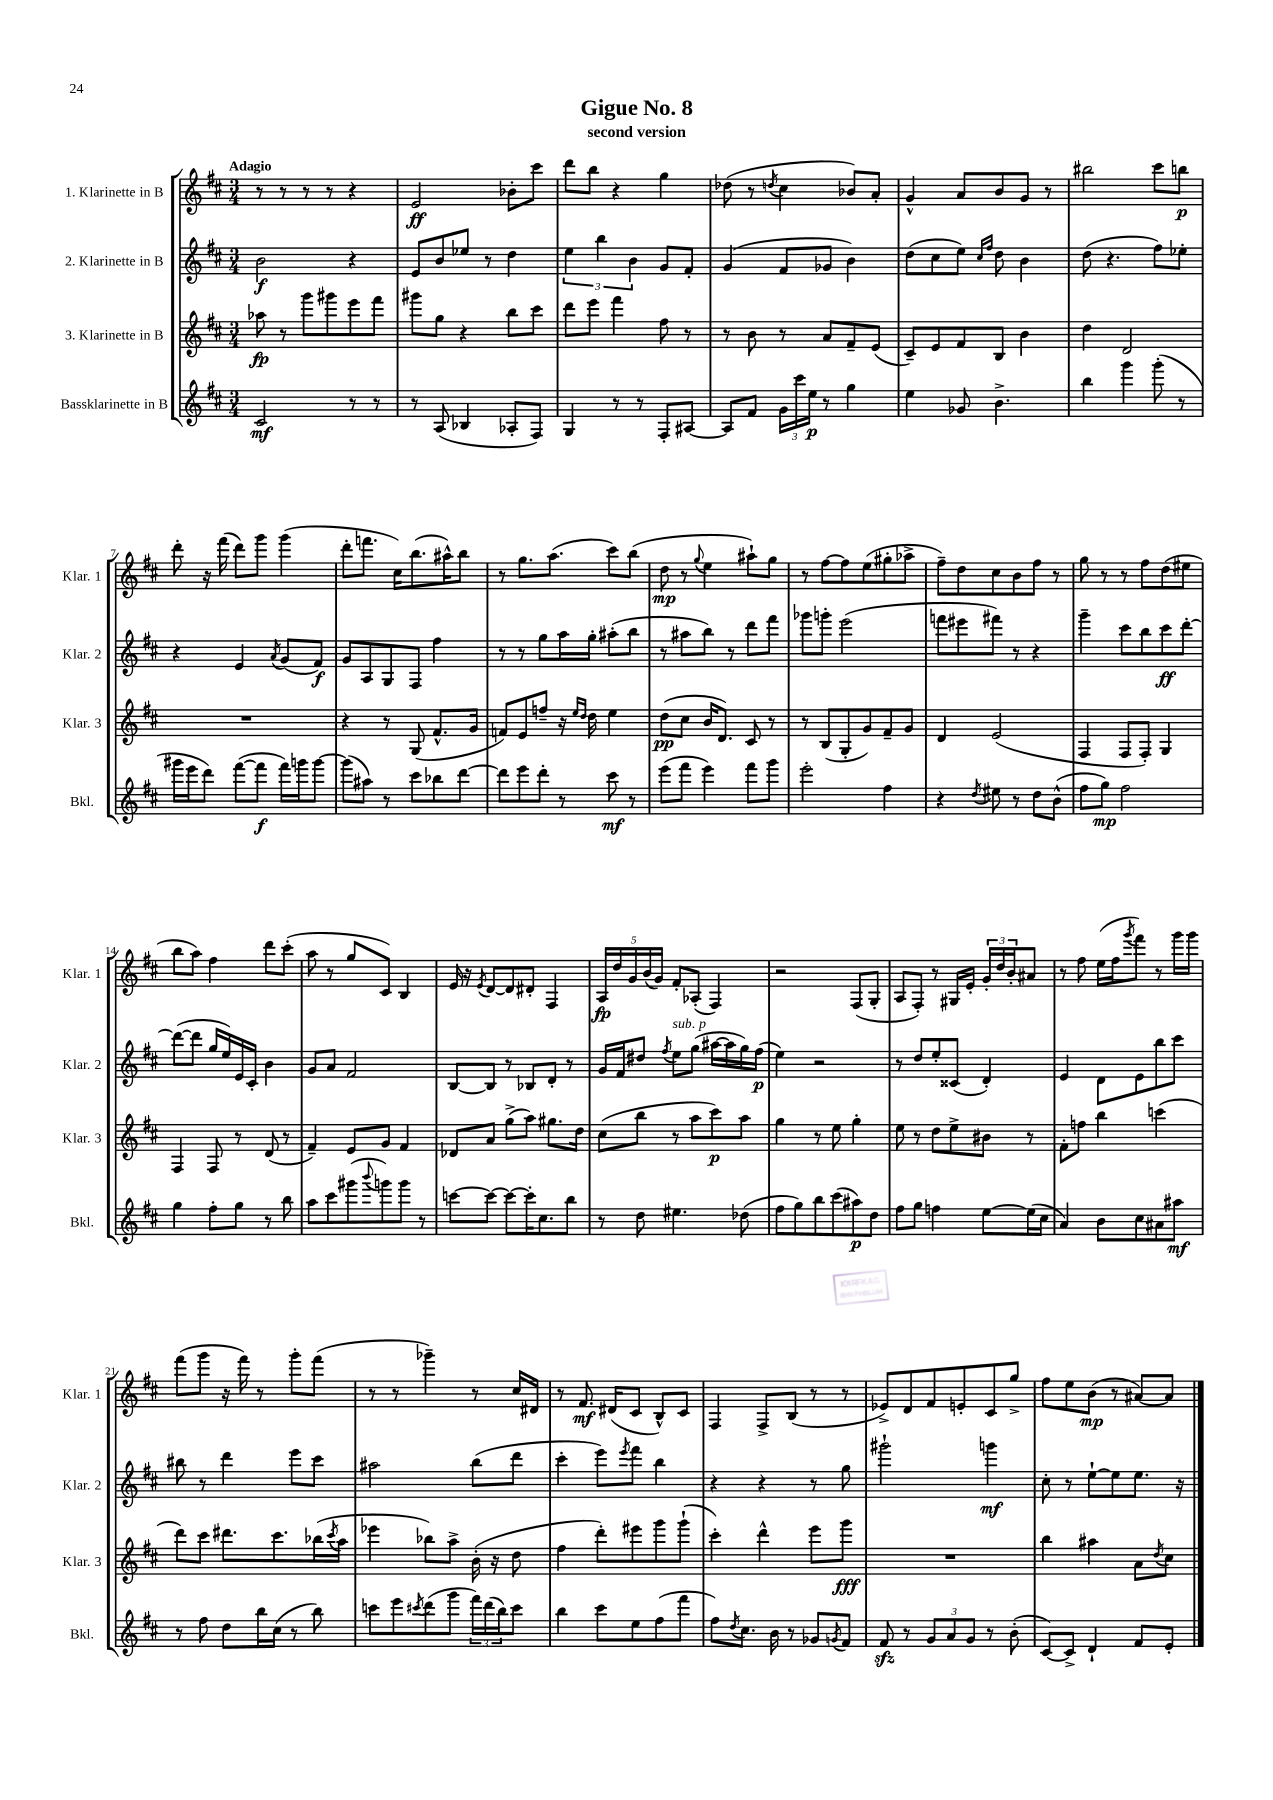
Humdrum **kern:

**kern	**kern	**kern	**kern
*staff4	*staff3	*staff2	*staff1
*clefG2	*clefG2	*clefG2	*clefG2
*k[f#c#]	*k[f#c#]	*k[f#c#]	*k[f#c#]
*M3/4	*M3/4	*M3/4	*M3/4
2c#/	8aa-\	2b\	8r
.	8r	.	8r
.	8ggg\L	.	8r
.	8ggg#\	.	8r
8r	8eee\	4r	4r
8r	8fff#\J	.	.
=	=	=	=
8r	8ggg#\L	8e/L	2e/
(8A/	8gg\J	8b/	.
4B-/	4r	8ee-/J	.
.	.	8r	.
8A-'/L	8bb\L	4dd\	8b-'\L
8F#/J)	8ccc#\J	.	8ccc#\J
=	=	=	=
4G/	8ddd\L	6ee\	8ddd\L
.	8eee\J	.	8bb\J
.	.	6bb\	.
8r	4fff#\	.	4r
.	.	6b\	.
8r	.	.	.
8F#'/L	8ff#\	8g/L	4gg\
[8A#/J	8r	8f#'/J	.
=	=	=	=
8A#/]L	8r	(4g/	(8dd-\
8f#/J	8b\	.	8r
.	.	.	8qdd/
24g\LL	8r	8f#/L	4cc#\
24ccc#\	.	.	.
24ee\JJ	.	.	.
8r	8a/L	8g-/J	.
4gg\	8f#~/	4b\)	8b-/L)
.	(8e/J	.	8a'/J
=	=	=	=
4ee\	8c#~/L)	(8dd\L	4g^^/
.	8e/	8cc#\	.
8g-/	8f#/	8ee\J)	8a/L
.	.	16qqcc#/LL	.
.	.	16qqff#/JJ	.
4.b^\	8B/J	8dd\	8b/
.	4b\	4b\	8g/J
.	.	.	8r
=	=	=	=
4bb\	4dd\	(8dd\	2bb#\
.	.	4.r	.
4ggg\	2d/	.	.
(8ggg'\	.	8ff#\L)	8ccc#\L
8r	.	8ee-'\J	8bb\J
=	=	=	=
16ggg#\LL	2.r	4r	8ddd'\
16eee\J	.	.	.
8ddd\J)	.	.	16r
.	.	.	(16fff#\
([8fff#\L	.	4e/	8ddd\L)
8fff#\]J	.	.	8ggg\J
.	.	8qa/	.
16fff#\LL)	.	(8g/L	(4ggg\
16ggg\J	.	.	.
[8ggg\J	.	8f#/J)	.
=	=	=	=
(8ggg\]L	4r	8g/L	8ddd'\L
8aa#\J)	.	8A/	8.fff\J
8r	8r	8G/	.
.	.	.	16cc#\LK)
8ccc#\L	(8G/	8F#/J	(8.bb\
8bb-\	8.f#^^/L	4ff#\	.
.	.	.	16aa#^^\K)
[8ddd\J	.	.	8bb\J
.	16g/Jk	.	.
=	=	=	=
8ddd\]L	8f/L)	8r	8r
8eee\	8e/	8r	8.gg\L
8ddd'\J	8ff~/J	8gg\L	.
.	.	.	(8.aa\J
8r	16r	16aa\L	.
.	16qqee/LL	.	.
.	16qqdd/JJ	.	.
.	16dd\	16gg'\JJ	.
8ccc#\	4ee\	(8aa#'\L	8ccc#\L)
8r	.	8bb\J	(8bb\J
=	=	=	=
(8eee\L	(8dd\L	8r	8dd\
8fff#\J	8cc#\J	8aa#\L	8r
.	.	.	8qqgg/
4eee\)	16b/LK	8bb\J)	4ee\
.	8.d/J)	.	.
.	.	8r	.
8fff#\L	8c#/	8ddd\L	8aa#`\L)
8ggg\J	8r	8fff#\J	8gg\J
=	=	=	=
2eee'\	8r	8ggg-\L	8r
.	(8B/L	8ggg'\J	[8ff#\L
.	8G'/	(2eee\	8ff#\]
.	8g/)	.	(8ee\
4ff#\	8f#~/	.	8gg#'\
.	8g/J	.	8aa-^\J
=	=	=	=
4r	4d/	8fff\L	8ff#~\L)
.	.	8eee#\	8dd\
8qdd/	.	.	.
8ee#\	(2e/	8fff#\J)	8cc#\
8r	.	8r	8b\
8dd\L	.	4r	8ff#\J
(8b^^\J	.	.	8r
=	=	=	=
8ff#\L	4F#/	4ggg~\	8gg\
8gg\J)	.	.	8r
2ff#\	8F#/L	8ccc#\L	8r
.	8F#'/J)	8bb\	8ff#\L
.	4G/	8ccc#\	(8dd\
.	.	[8ddd'\J	8ee#\J
=	=	=	=
4gg\	4F#/	(8ddd\_L	8bb\L
.	.	8ddd\]J	8aa\J)
8ff#'\L	8F#/	16gg/LL	4ff#\
.	.	16ee/)	.
8gg\J	8r	16e/	.
.	.	16c#'/JJ	.
8r	(8d/	4b\	8ddd\L
8bb\	8r	.	(8ccc#'\J
=	=	=	=
8aa\L	4f#~/)	8g/L	8aa\
8ccc#\	.	8a/J	8r
(8ggg#\	8e/L	2f#/	8gg/L
8qqbbb/	.	.	.
8ggg\)	8g/J	.	8c#/J)
8ggg\J	4f#/	.	4B/
8r	.	.	.
=	=	=	=
[8ccc\L	8d-/L	[8B/L	16e/
.	.	.	16r
.	.	.	8qe/
8ccc\_J	8a/J	8B/]J	[8d/L
8ccc\_L	(8gg^\L	8r	8d/]
16ccc'\]K	8aa\J)	8B-/L	8d#'/J
8.cc#\	.	.	.
.	8.gg#\L	8d'/J	4F#/
8bb\J	.	8r	.
.	16dd\Jk	.	.
=	=	=	=
8r	(8cc#\L	16g/LL	20A/LL
.	.	.	20dd/
.	.	16f#/J	.
.	.	.	20g/
8dd\	8bb\J	8dd#/J	.
.	.	.	(20b/
.	.	.	20g/JJ)
.	.	8qff#/	.
4.ee#\	8r	8ee\L	8f#'/L
.	8aa\L	(8gg\J	(8A-'/J
.	8ccc#\)	[16aa#\LL	4F#/)
.	.	16aa#\]	.
(8dd-\	8aa\J	16gg\)	.
.	.	(16ff#\JJ	.
=	=	=	=
8ff#\L	4gg\	4ee\)	2r
8gg\)	.	.	.
8bb\	8r	2r	.
(8ccc#\	8ee\	.	.
8aa#\)	4gg'\	.	(8F#/L
8dd\J	.	.	8G'/J
=	=	=	=
8ff#\L	8ee\	8r	8A/L
8gg\J	8r	8dd/L	8F#'/J)
4ff\	8dd\L	8ee'/	8r
.	8ee^\	(8c##/J	16G#/LL
.	.	.	16e'/JJ
[8ee\L	8b#\J	4d'/)	24g'/LL
.	.	.	24dd/
.	.	.	24b'/J
(16ee\]L	8r	.	8a#/J
16cc#\JJ	.	.	.
=	=	=	=
4a/)	8f#'\L	4e/	8r
.	8ff\J	.	8ff#\
8b\L	4bb\	8d\L	(16ee\LL
.	.	.	16ff#\J
.	.	.	8qggg/
8cc#\	.	8e\	8fff#\J)
8a#\	(4ccc\	8bb\	8r
8aa#\J	.	8ccc#\J	16ggg\LL
.	.	.	16ggg\JJ
=	=	=	=
8r	8ddd\L)	8bb#\	(8fff#\L
8ff#\	8ccc#\J	8r	8ggg\J
8dd\L	8.ddd#\L	4ddd\	16r
.	.	.	16fff#\)
16bb\L	.	.	8r
(16cc#\JJ	8.ccc#\	.	.
8r	.	8eee\L	8ggg'\L
8bb\)	(16bb-\L	8ccc#\J	(8fff#\J
.	8qccc#/	.	.
.	16aa\JJ	.	.
=	=	=	=
8ccc\L	4eee-\	2aa#\	8r
8eee\	.	.	8r
8qccc#/	.	.	.
(8ddd\	8bb-\L)	.	4ggg-~\)
8ggg\J	8aa^\J	.	.
24fff#\LL)	(16b'\	(8bb\L	8r
(24ddd\	.	.	.
.	16r	.	.
24bb\J)	.	.	.
8ccc#\J	8dd\	8ddd\J	16cc#/LL
.	.	.	16d#/JJ
=	=	=	=
4bb\	4ff#\	4ccc#'\	8r
.	.	.	8.f#/
8ccc#\L	8ddd'\L)	8eee\L)	.
.	.	.	(16d#/LK
.	.	8qeee/	.
8ee\	8eee#\	8fff#\J	8c#/J
(8ff#\	8ggg\	4bb\	8B^^/L)
8fff#\J	(8ggg`\J	.	8c#/J
=	=	=	=
8ff#\L)	4ccc#'\)	4r	4F#/
8qdd/	.	.	.
8.cc#\J	.	.	.
.	4ddd^^\	4r	8F#^/L
16b\	.	.	.
8r	.	.	(8B/J
8g-/L	8eee\L	8r	8r
8qg/	.	.	.
8f#/J	8ggg\J	8gg\	8r
=	=	=	=
8f#/	2.r	2ggg#`\	8e-^/L)
8r	.	.	8d/
12g/L	.	.	8f#/
12a/	.	.	.
.	.	.	8e'/
12g/J	.	.	.
8r	.	4ggg\	8c#/
(8b'\	.	.	8gg^/J
=	=	=	=
[8c#/L)	4bb\	8cc#'\	8ff#\L
8c#^/]J	.	8r	8ee\
4d`/	4aa#\	[8ee`\L	(8b\J
.	.	8ee\]	8r
8f#/L	8a\L	8.ee\J	[8a#/L)
.	8qdd/	.	.
8e'/J	8cc#\J	.	8a#/]J
.	.	16r	.
==	==	==	==
*-	*-	*-	*-
